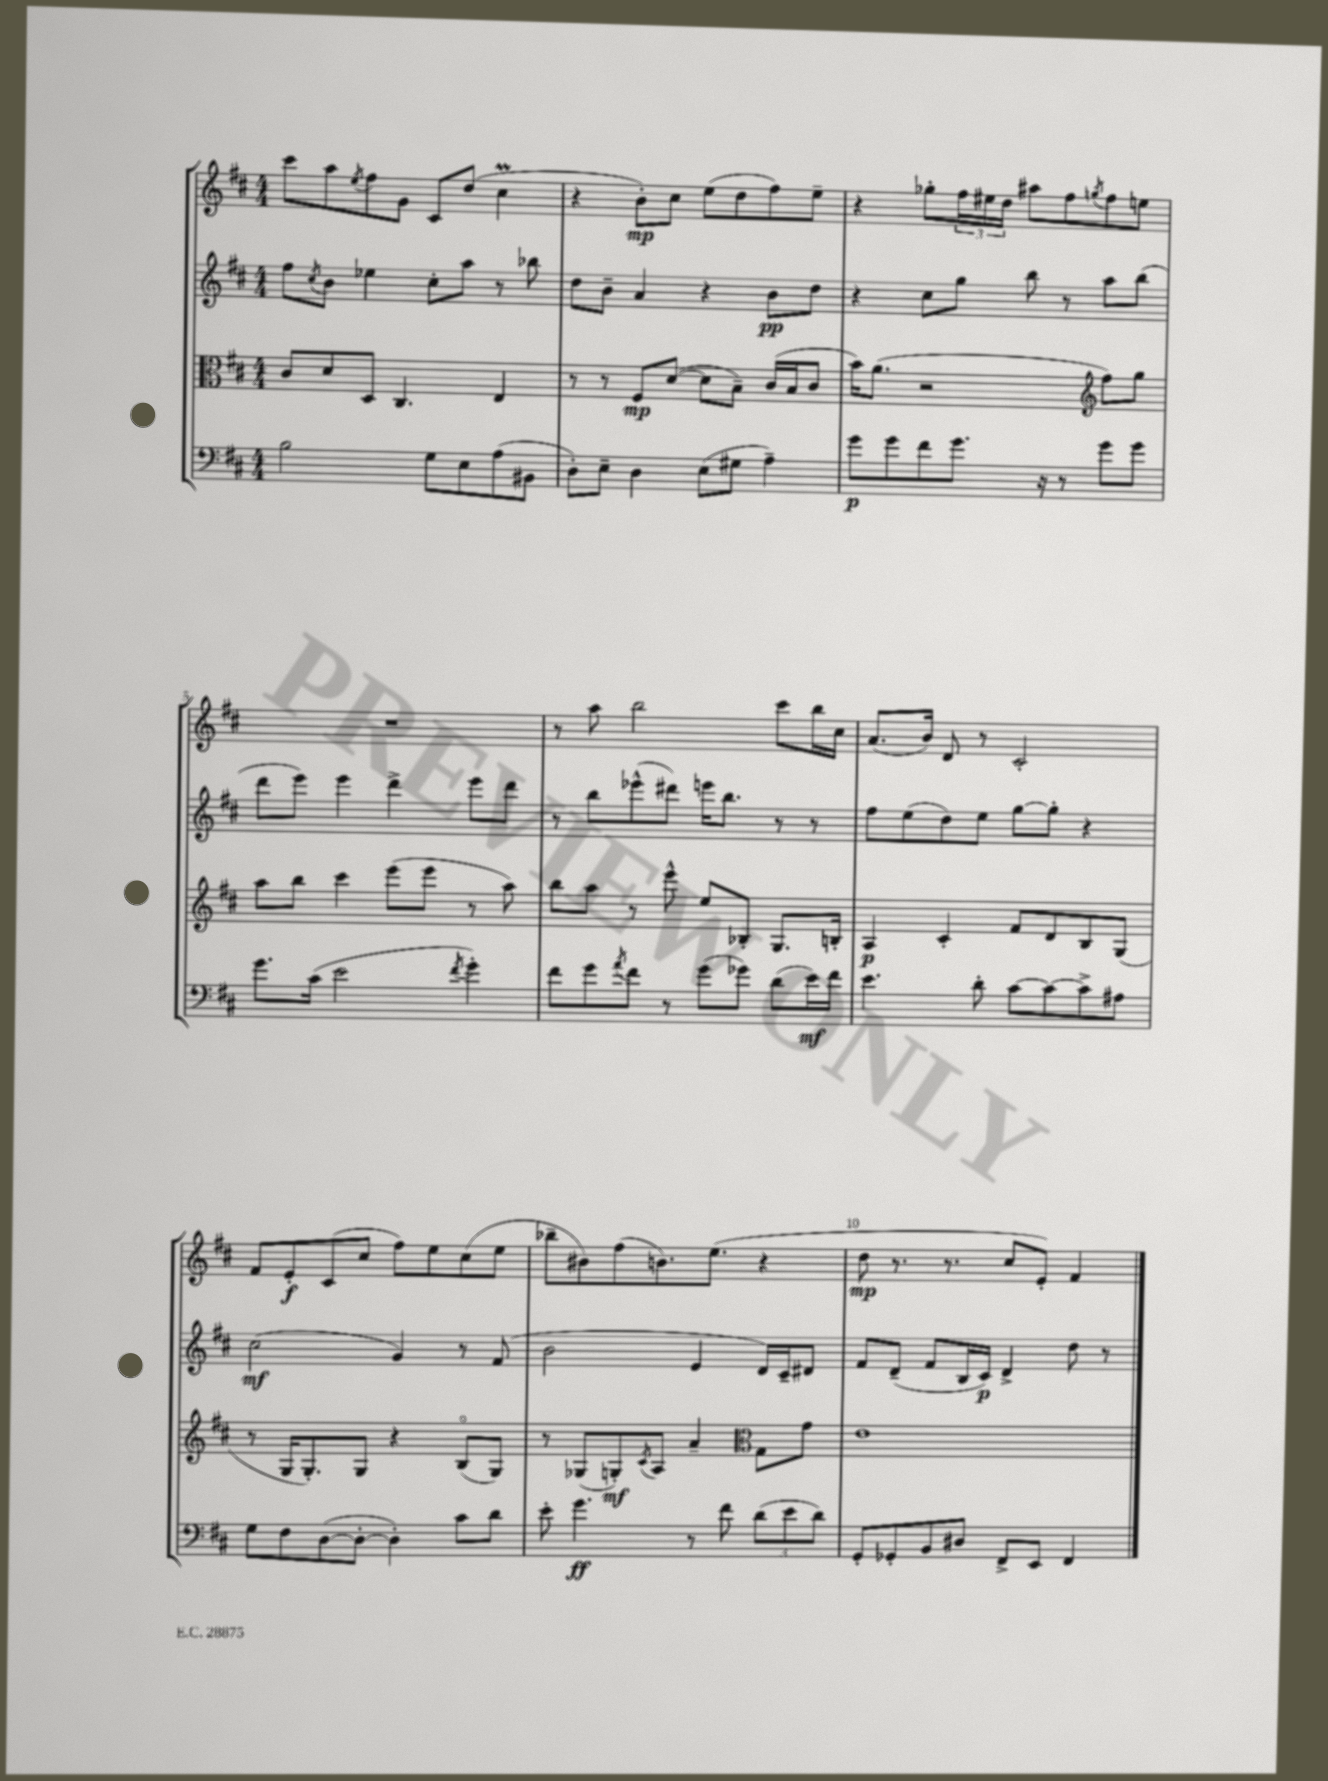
<<
\new StaffGroup <<
\new Staff = "s0" {
    \clef treble \key d \major \numericTimeSignature \time 4/4
    cis'''8 a''8 \acciaccatura { e''8 } fis''8 g'8 cis'8 d''8( cis''4\prall |
    r4 b'8-.\mp) cis''8 e''8( d''8 fis''8) e''8-- |
    r4 ges''8-. \tuplet 3/2 { fis''16 eis''16 d''16 } ais''8 fis''8 \acciaccatura { g''8 } fis''8 e''8 |
    R1 |
    r8 a''8 b''2 cis'''8 b''16 cis''16 |
    a'8.( b'16) d'8 r8 cis'2-. |
    fis'8 e'8-.\f cis'8( cis''8 fis''8) e''8 cis''8( e''8 |
    bes''8-- bis'8) fis''8( b'8.) e''8.( r4 |
    d''8\mp r8. r8. cis''8 e'8-.) fis'4 \bar "|." |
}
\new Staff = "s1" {
    \clef treble \key d \major \numericTimeSignature \time 4/4
    fis''8 \acciaccatura { cis''8 } b'8 ees''4 cis''8-. a''8 r8 bes''8 |
    d''8 b'8-- a'4 r4 b'8\pp d''8 |
    r4 cis''8 g''8 b''8 r8 a''8 b''8( |
    d'''8 e'''8) e'''4 d'''4-> e'''8 d'''8 |
    r8 b''8 ees'''8-^( dis'''8) e'''16 b''8. r8 r8 |
    fis''8 e''8( d''8) e''8 g''8~ g''8-. r4 |
    cis''2\mf( g'4) r8 fis'8( |
    b'2 e'4 d'16) cis'16-- dis'8 |
    fis'8 d'8--( fis'8 b16 cis'16\p) d'4-> d''8 r8 \bar "|." |
}
\new Staff = "s2" {
    \clef alto \key d \major \numericTimeSignature \time 4/4
    cis'8 d'8 d8 cis4. e4 |
    r8 r8 fis8\mp d'8~( d'8 b8--) cis'16( b16 cis'8 |
    b'16) a'8.( r2 \clef treble fis''8) g''8 |
    a''8 b''8 cis'''4 e'''8( e'''8 r8 a''8) |
    b''8 a''8 r8 e'''8-^ e''8 bes8-. g8. b16-. |
    a4\p cis'4-. fis'8 d'8 b8 g8( |
    r8 g16 g8.-.) g8 r4 b8\flageolet( g8) |
    r8 ges8( g8-.\mf) \acciaccatura { cis'8 } a8 a'4-- \clef alto g8 g'8 |
    e'1 \bar "|." |
}
\new Staff = "s3" {
    \clef bass \key d \major \numericTimeSignature \time 4/4
    b2 g8 e8 a8( bis,8 |
    d8-.) e8-- d4 e8( gis8 a4--) |
    g'8\p g'8 fis'8 g'8. r16 r8 g'8 g'8 |
    g'8. cis'16( e'2 \acciaccatura { fis'8 } g'4-.) |
    fis'8 g'8 \acciaccatura { a'8 } fis'8 r8 g'8( ges'8) d'8( e'16\mf) fis'16 |
    e'4. d'8-. cis'8~ cis'8~ cis'8-> ais8 |
    g8 fis8 d8~( d8~-. d4-.) cis'8 d'8 |
    e'8-. g'4.\ff r8 fis'8 \tuplet 3/2 { d'8( e'8 d'8) } |
    g,8-. ges,8-. b,8 dis8 fis,8-> e,8 fis,4 \bar "|." |
}
>>
>>
\layout { \context { \Score currentBarNumber = #2 \override BarNumber.break-visibility = ##(#f #t #t) barNumberVisibility = #(every-nth-bar-number-visible 5) } }
